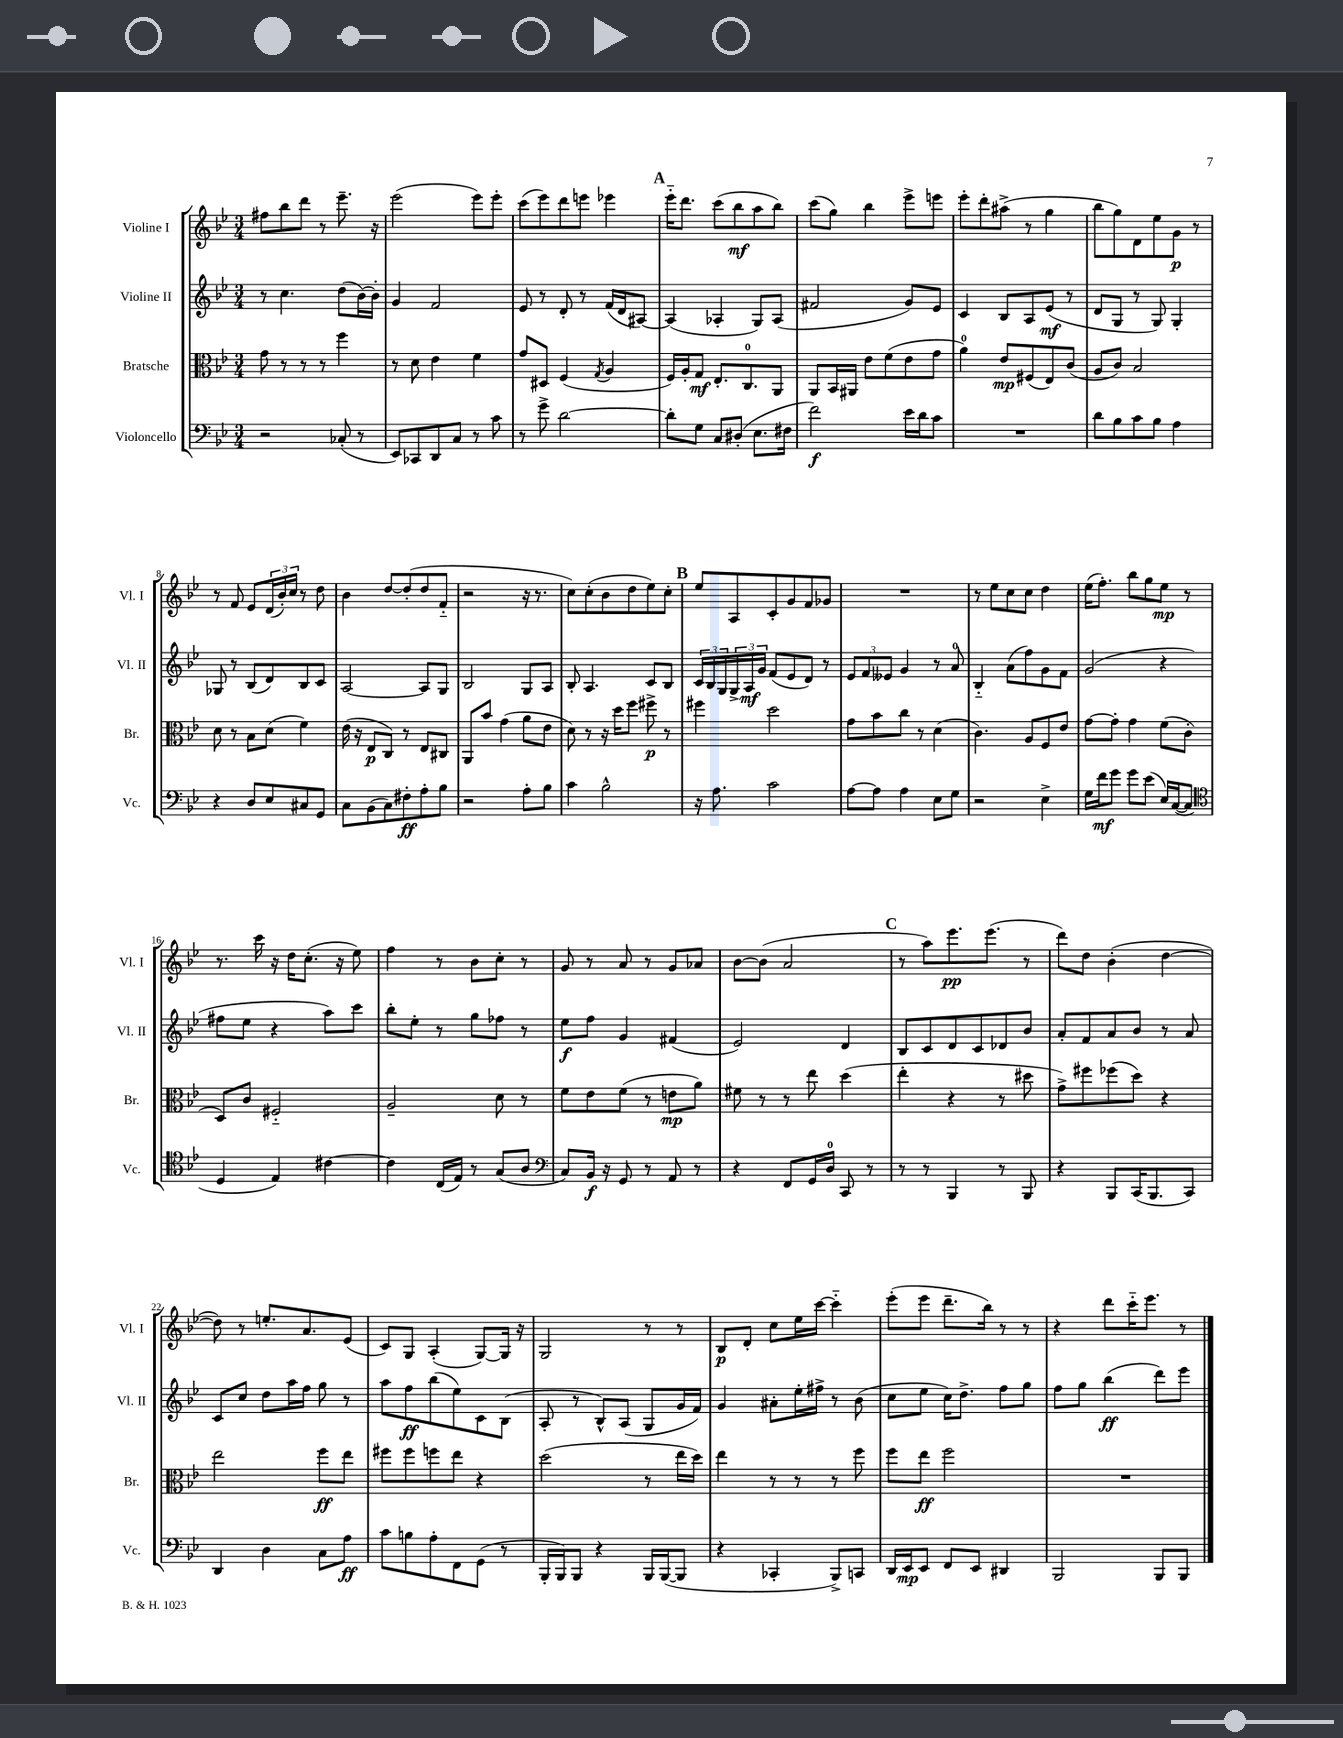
<<
\new StaffGroup <<
\new Staff = "s0" \with { instrumentName = "Violine I" shortInstrumentName = "Vl. I" } {
    \clef treble \key bes \major \numericTimeSignature \time 3/4
    fis''8 bes''8 d'''8 r8 ees'''8.-- r16 |
    ees'''2( ees'''8) ees'''8-. |
    c'''8( ees'''8) d'''8 e'''8 ees'''4 |
    \mark \markup { \bold "A" } ees'''16-_ d'''8. c'''8( bes''8\mf a''8 bes''8) |
    c'''8( g''8) bes''4 ees'''8-> e'''8 |
    ees'''8-. d'''8-. ais''8->( r8 g''4 |
    bes''8 g''8) d'8 ees''8 g'8\p r8 |
    r8 f'8 ees'8 \tuplet 3/2 { d'16( bes'16-.) c''16 } r8 d''8 |
    bes'4 d''8~ d''8-.( d''8 f'8-_ |
    r2 r16 r8. |
    c''8) c''8-.( bes'8 d''8 ees''8) c''8-. |
    \mark \markup { \bold "B" } ees''8 a8 c'8-. g'8 f'8 ges'8 |
    R2. |
    r8 ees''8 c''8 c''8 d''4 |
    ees''16( f''8.-.) bes''8 g''8 ees''8\mp r8 |
    r8. c'''16 r16 d''16 c''8.-.( r16 ees''8) |
    f''4 r8 bes'8 c''8-. r8 |
    g'8 r8 a'8 r8 g'8 aes'8 |
    bes'8~ bes'8( a'2 |
    \mark \markup { \bold "C" } r8 a''8) ees'''8.\pp ees'''8.( r8 |
    d'''8) d''8 bes'4-.( d''4~ |
    d''8) r8 e''8.-. a'8. ees'8( |
    c'8) g8 a4-.( g8~) g16 r16 |
    g2 r8 r8 |
    bes8\p d'8-. c''8 ees''16 c'''16~ c'''4-_ |
    ees'''8-.( ees'''8 d'''8.-- bes''16) r8 r8 |
    r4 d'''8 c'''16-_ ees'''8. r8 \bar "|." |
}
\new Staff = "s1" \with { instrumentName = "Violine II" shortInstrumentName = "Vl. II" } {
    \clef treble \key bes \major \numericTimeSignature \time 3/4
    r8 c''4. d''8( bes'16~) bes'16-. |
    g'4 f'2 |
    ees'8 r8 d'8-. r8 f'16( d'16 ais8~) |
    \mark \markup { \bold "A" } ais4( aes4-. g8) aes8( |
    fis'2 g'8) ees'8 |
    c'4 bes8 a8 ees'8\mf( r8 |
    d'8 g8 r8 g8) g4-. |
    ges8 r8 bes8( d'8) bes8 c'8 |
    a2~ a8 g8 |
    bes2 g8 a8 |
    bes8-. a4. c'8 bes8 |
    \mark \markup { \bold "B" } \tuplet 3/2 { c'16 bes16 g16 } \tuplet 3/2 { g16-> a16\mf g'16 } f'8( ees'8 d'8) r8 |
    \tuplet 3/2 { ees'8 f'8 eeses'8 } g'4 r8 a'8-0 |
    bes4-_ a'8( f''8) g'8 f'8 |
    g'2( r4 |
    fis''8 ees''8 r4 a''8) c'''8 |
    bes''8-. ees''8-. r8 g''8 fes''8 r8 |
    ees''8\f f''8 g'4 fis'4( |
    ees'2) d'4 |
    \mark \markup { \bold "C" } bes8 c'8 d'8 c'8 des'8 bes'8 |
    a'8-. f'8 a'8 bes'8 r8 a'8 |
    c'8 c''8 d''8 a''16 f''16 g''8 r8 |
    a''8 f''8\ff bes''8( ees''8) c'8 bes8( |
    a8-. r8 bes8-^) a8( g8 g'16 f'16) |
    g'4 ais'8-. ees''16-. fis''16-> r8 bes'8( |
    c''8 ees''8 c''16) d''8.-> f''8 g''8 |
    f''8 g''8 bes''4\ff( d'''8) ees'''8 \bar "|." |
}
\new Staff = "s2" \with { instrumentName = "Bratsche" shortInstrumentName = "Br." } {
    \clef alto \key bes \major \numericTimeSignature \time 3/4
    g'8 r8 r8 r8 f''4 |
    r8 d'8 ees'4 f'4 |
    g'8 dis8 f4( \acciaccatura { g8 } a4 |
    \mark \markup { \bold "A" } f16) a16-. g8\mf ees8.-. c8.-0 a,8 |
    a,8 bes,16 ais,16 ees'8 f'8( ees'8 g'8 |
    a'4-0) ees'8\mp fis8( ees8) c'8( |
    a8 c'8) bes2 |
    d'8 r8 bes8 d'8( f'4) |
    ees'16( r16 ees8\p c8) r8 ees8 cis8 |
    a,8 bes'8 g'4( a'8 ees'8 |
    d'8) r8 r16 d''16 f''8 fis''8->\p r8 |
    \mark \markup { \bold "B" } fis''4 d''2 |
    g'8 bes'8 c''8 r8 d'4( |
    c'4.) a8 f8 ees'8 |
    g'8~ g'8-. g'4 f'8( c'8-. |
    d8) c'8 fis2-_ |
    a2-- d'8 r8 |
    f'8 ees'8 f'8( r8 e'8\mp a'8) |
    fis'8 r8 r8 ees''8 d''4( |
    \mark \markup { \bold "C" } ees''4-. r4 r8 dis''8 |
    g'8->) fis''8 fes''8( d''8) r4 |
    ees''2 f''8\ff ees''8 |
    fis''8 fis''8 f''8 ees''8 r4 |
    d''2( r8 ees''16 d''16) |
    ees''4 r8 r8 r8 f''8 |
    f''8 ees''8\ff f''2 |
    R2. \bar "|." |
}
\new Staff = "s3" \with { instrumentName = "Violoncello" shortInstrumentName = "Vc." } {
    \clef bass \key bes \major \numericTimeSignature \time 3/4
    r2 ces8-.( r8 |
    ees,8) ces,8 d,8 c8 r8 c'8 |
    r8 g'8-> d'2~ |
    \mark \markup { \bold "A" } d'8-. g8 c8 dis8-.( ees8. fis16 |
    f'2\f) ees'16 d'16 c'8 |
    R2. |
    d'8 bes8 c'8 bes8 a4 |
    r4 d8 ees8 cis8 g,8 |
    c8 bes,8( c8) fis8-.\ff a8-. bes8 |
    r2 a8-. bes8 |
    c'4 bes2-^ |
    \mark \markup { \bold "B" } r16 a8. c'2 |
    a8~ a8 a4 ees8 g8 |
    r2 ees4-> |
    g16 f'16\mf g'8 g'8 ees'8( ees16) c16~( c8 |
    \clef tenor d4 ees4) cis'4~ |
    cis'4 c16( ees16) r8 g8( a8 |
    \clef bass c8) bes,16\f r16 g,8 r8 a,8 r8 |
    r4 f,8 g,16 d16-0 c,8 r8 |
    \mark \markup { \bold "C" } r8 r8 bes,,4 r8 bes,,8 |
    r4 bes,,8 c,16( bes,,8. c,8) |
    d,4 d4 c8 a8\ff |
    c'8 b8 a8-. f,8 g,8( r8 |
    bes,,16-. bes,,16) bes,,8 r4 bes,,16 bes,,16~( bes,,8 |
    r4 ces,4-. bes,,8->) c,8 |
    d,16 ees,16\mp ees,8 f,8 ees,8 dis,4 |
    bes,,2 bes,,8 bes,,8 \bar "|." |
}
>>
>>
